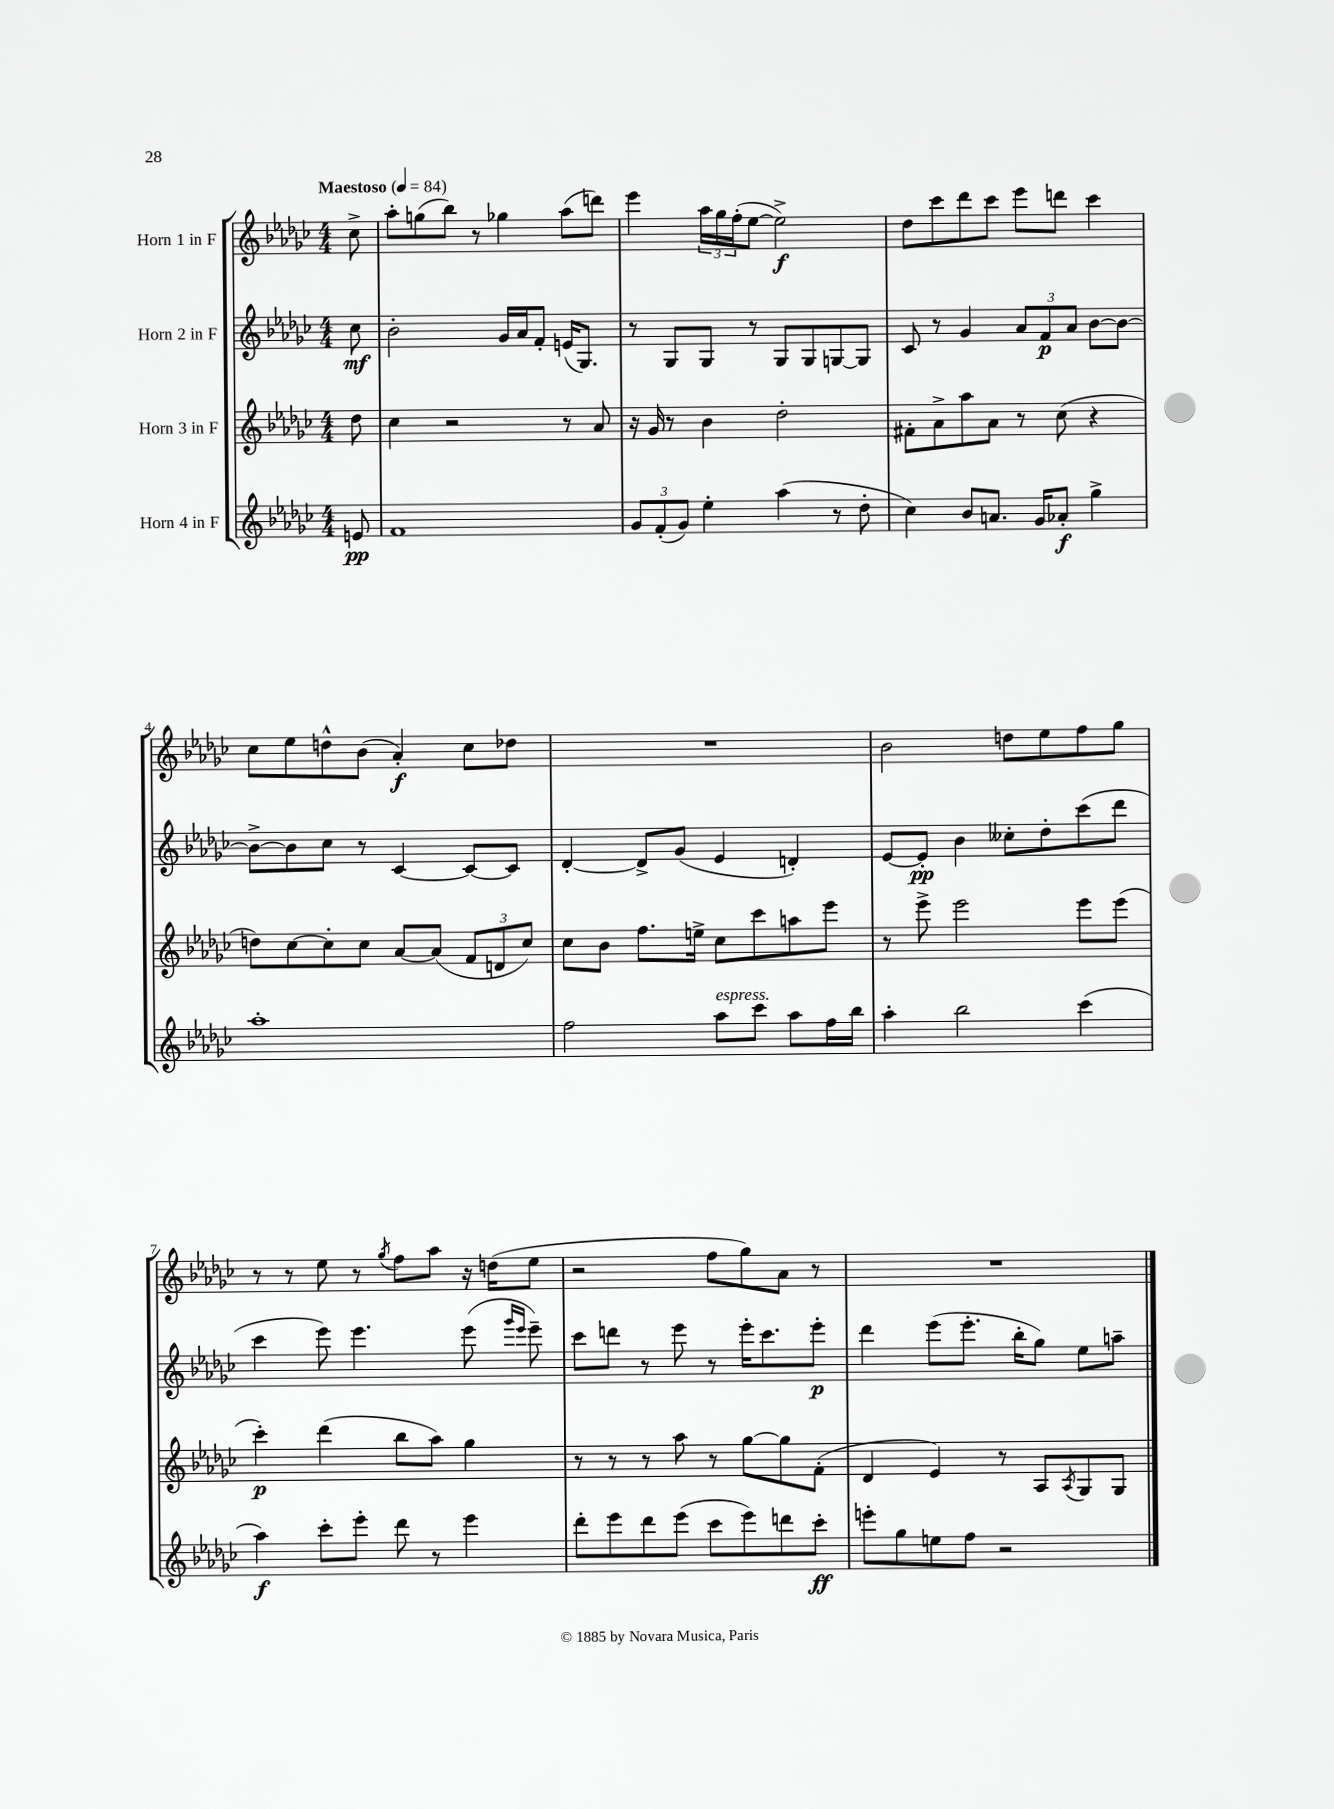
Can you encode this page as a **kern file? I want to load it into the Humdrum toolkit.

**kern	**kern	**kern	**kern
*staff4	*staff3	*staff2	*staff1
*clefG2	*clefG2	*clefG2	*clefG2
*k[b-e-a-d-g-c-]	*k[b-e-a-d-g-c-]	*k[b-e-a-d-g-c-]	*k[b-e-a-d-g-c-]
*M4/4	*M4/4	*M4/4	*M4/4
*MM84	*MM84	*MM84	*MM84
8e	8dd-	8cc-	8cc-^
=	=	=	=
1f	4cc-	2b-'	8aa-'
.	.	.	(8gg
.	2r	.	8bb-)
.	.	.	8r
.	.	16g-	4gg-
.	.	16a-	.
.	.	8f'	.
.	8r	(16e	(8aa-
.	.	8.G-)	.
.	8a-	.	8ddd)
=	=	=	=
12g-	16r	8r	4eee-
.	16g-	.	.
(12f'	.	.	.
.	8r	8G-	.
12g-)	.	.	.
4ee-'	4b-	8G-	24aa-
.	.	.	24gg-
.	.	.	(24ff'
.	.	8r	[8ee-
(4aa-	2dd-'	8G-	2ee-^])
.	.	8G-	.
8r	.	[8G	.
8dd-'	.	8G]	.
=	=	=	=
4cc-)	8f#'	8c-	8dd-
.	8a-^	8r	8ccc-
8b-	8aa-	4g-	8ddd-
8.a	8a-	.	8ccc-
.	8r	12a-	8eee-
16g-	.	.	.
.	.	12f	.
8a-'	(8cc-	.	8ddd
.	.	12a-	.
4gg-^	4r	[8b-	4ccc-
.	.	8b-_	.
=	=	=	=
1aa-'	8dd)	8b-^_	8cc-
.	[8cc-	8b-]	8ee-
.	8cc-']	8cc-	8dd^^
.	8cc-	8r	(8b-
.	[8a-	[4c-	4a-')
.	(8a-]	.	.
.	12f	8c-_	8cc-
.	12d	.	.
.	.	8c-]	8dd-
.	12cc-)	.	.
=	=	=	=
2ff	8cc-	[4d-'	1r
.	8b-	.	.
.	8.ff	8d-^]	.
.	.	(8g-	.
.	16ee^	.	.
8aa-	8cc-	4e-	.
8ccc-	8ccc-	.	.
8aa-	8aa	4d')	.
16ff	8eee-	.	.
16bb-	.	.	.
=	=	=	=
4aa-'	8r	[8e-	2b-
.	8eee-^	8e-']	.
2bb-	2eee-	4b-	.
.	.	8cc--'	8dd
.	.	8dd-'	8ee-
(4ccc-	8eee-	(8ccc-	8ff
.	(8eee-	8ddd-	8gg-
=	=	=	=
4aa-)	4ccc-')	4ccc-	8r
.	.	.	8r
8ccc-'	(4ddd-	8eee-)	8ee-
8eee-'	.	4.eee-	8r
.	.	.	8qgg-
8ddd-	8bb-	.	8ff
8r	8aa-)	.	8aa-
4eee-	4gg-	(8eee-	16r
.	.	.	(16dd
.	.	16qqggg-	.
.	.	16qqeee-	.
.	.	8eee-~)	8ee-
=	=	=	=
8ddd-'	8r	8ccc-	2r
8eee-	8r	8ddd	.
8ddd-	8r	8r	.
(8eee-	8aa-	8eee-	.
8ccc-	8r	8r	8ff
8eee-)	[8gg-	16eee-'	8gg-)
.	.	8.ccc-	.
8ddd	8gg-]	.	8a-
8ccc-'	(8f'	8eee-'	8r
=	=	=	=
8eee'	4d-	4ddd-	1r
8gg-	.	.	.
8ee	4e-)	(8eee-	.
8ff	.	8.eee-'	.
2r	8r	.	.
.	.	16bb-'	.
.	8A-	8gg-)	.
.	8qA-	.	.
.	8G-	8ee-	.
.	8G-	8aa~	.
==	==	==	==
*-	*-	*-	*-
